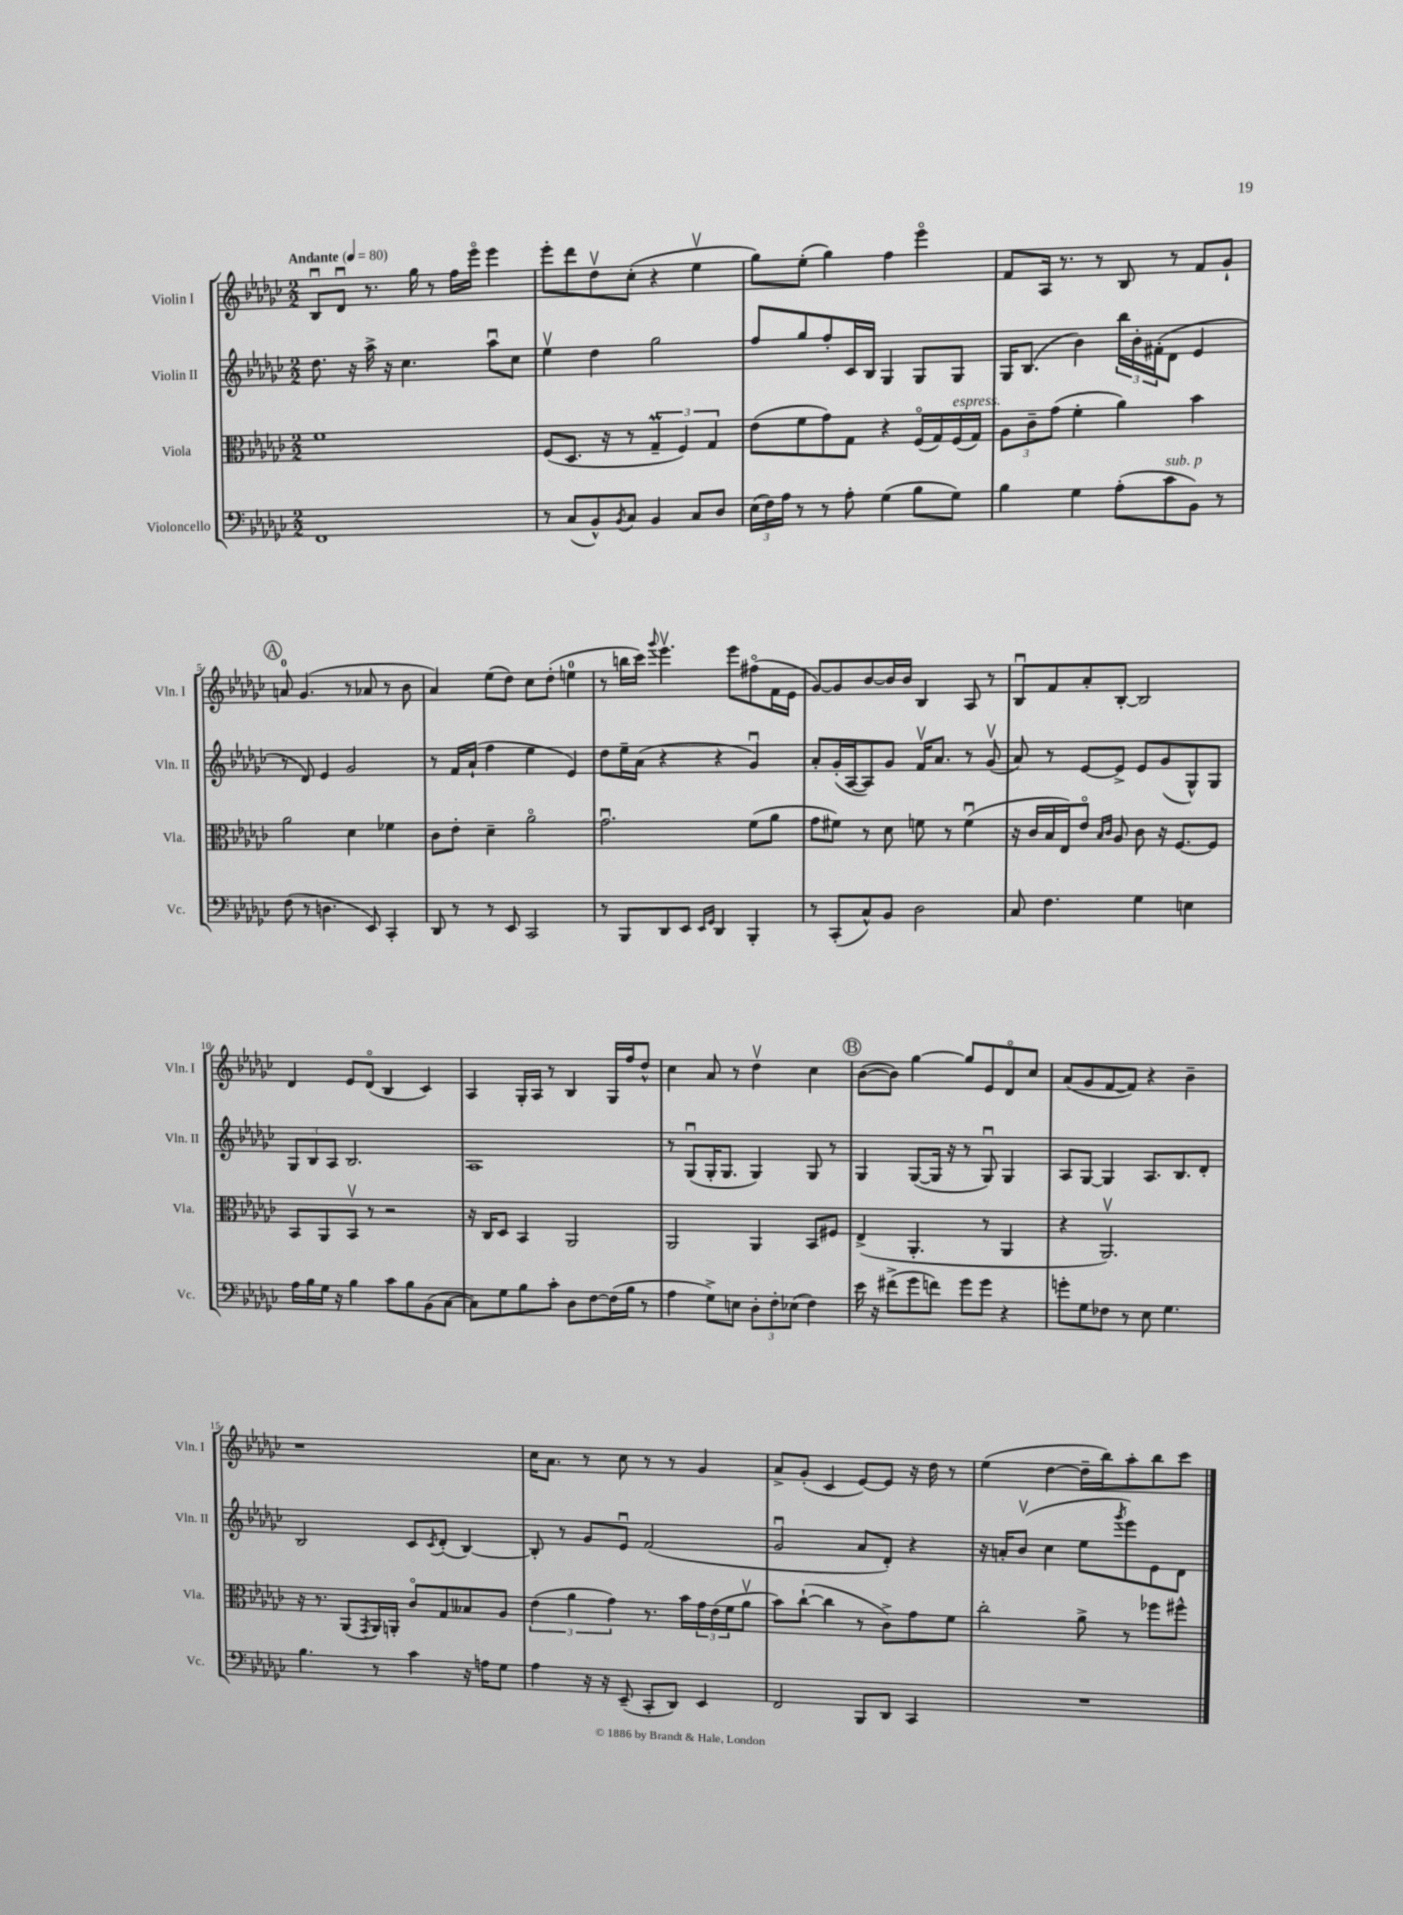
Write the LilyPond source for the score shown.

<<
\new StaffGroup <<
\new Staff = "s0" \with { instrumentName = "Violin I" shortInstrumentName = "Vln. I" } {
    \clef treble \key ges \major \numericTimeSignature \time 2/2 \tempo "Andante" 4 = 80
    bes8\downbow des'8\downbow r8. ges''16 r8 f''16 ees'''16\flageolet ees'''4 |
    ees'''8-. des'''8 des''8\upbow ces''8-.( r4 ees''4\upbow |
    ges''8) ees''8-.( ges''4) f''4 ees'''4\flageolet |
    f'8 aes16 r8. r8 bes8 r8 f'8 ges'8-! |
    \mark \markup { \circle "A" } a'8-0 ges'4.( r8 aes'8 r8 bes'8 |
    aes'4) ees''8( des''8) ces''8 des''8-.( e''4-0 |
    r8 b''16 ces'''16) \appoggiatura { ges'''8 } ees'''4.\upbow ees'''8 fis''8\flageolet( f'16 ees'16 |
    ges'8~) ges'8 bes'8~ bes'16 bes'16 bes4 aes8 r8 |
    bes8\downbow f'8 aes'8-. bes8~-. bes2 |
    des'4 ees'8 des'8\flageolet( bes4 ces'4) |
    aes4 ges16-. aes16 r8 bes4 ges16 f''16 des''8-^ |
    ces''4 aes'8 r8 des''4\upbow ces''4 |
    \mark \markup { \circle "B" } bes'8~( bes'8) ges''4~ ges''8 ees'8 des'8\flageolet ces''8 |
    aes'8( ges'8 f'8~ f'8) r4 bes'4-- |
    r1 |
    ces''16 aes'8. r8 ces''8 r8 r8 ges'4 |
    aes'8-> ges'8-.( ces'4 ees'8~) ees'8 r16 des''16 r8 |
    ees''4( des''4~ des''16-- bes''16) aes''8-. bes''8 ces'''8 \bar "|." |
}
\new Staff = "s1" \with { instrumentName = "Violin II" shortInstrumentName = "Vln. II" } {
    \clef treble \key ges \major \numericTimeSignature \time 2/2
    des''8. r16 aes''16-> r16 ces''4. aes''8\downbow ces''8 |
    ees''4\upbow des''4 ges''2 |
    f''8 ges''8 f''8-. ces'16 bes16 ges4 ges8 ges8 |
    ges16 bes8.( bes'4) \tuplet 3/2 { bes''16 bes'16-. fis'16-.( } des'8 ees'4 |
    \mark \markup { \circle "A" } r8 des'8) ees'4 ges'2 |
    r8 f'16 aes'16-!( f''4 ees''4 ees'4) |
    des''8 ees''16-- aes'16( r4 r4 ges'4\downbow) |
    aes'8-. ges'16-.( aes16~ aes8) ges'8 f'16\upbow aes'8. r8 ges'8\upbow( |
    aes'8) r8 ees'8~ ees'8-> ees'8 ges'8( ges8-^) ges8 |
    \tuplet 3/2 { ges8 bes8 aes8 } bes2. |
    aes1 |
    r8 ges8\downbow( ges16-. ges8. ges4) ges8 r8 |
    \mark \markup { \circle "B" } ges4 ges8~( ges16 r16 r8 ges8\downbow) ges4 |
    aes8 ges8~ ges4 aes8. bes8. des'8-. |
    bes2 ces'8 \acciaccatura { ces'8 } des'8-.( bes4~) |
    bes8-. r8 ges'8 ees'8\downbow f'2( |
    ges'2\downbow aes'8 des'8-.) r4 |
    r16 a'16-. bes'8\upbow( ces''4 ees''8 \acciaccatura { ges'''8 } ees'''8) ees'8 des'8 \bar "|." |
}
\new Staff = "s2" \with { instrumentName = "Viola" shortInstrumentName = "Vla." } {
    \clef alto \key ges \major \numericTimeSignature \time 2/2
    f'1 |
    f8( des8. r16 r8 \tuplet 3/2 { ges4--\prall f4) ges4 } |
    ees'8( f'8 ges'8) ges8 r4 f16\flageolet( ges16) f16^\markup { \italic "espress." }( ges16) |
    \tuplet 3/2 { aes8 ces'8-- ges'8( } f'4-. aes'4) bes'4 |
    \mark \markup { \circle "A" } aes'2 des'4 fes'4 |
    ces'8 ees'8-. des'4-- aes'2\flageolet |
    ges'2.\downbow f'8( aes'8 |
    ges'8 fis'8) r8 des'8 f'8 r8 f'4\downbow( |
    r16 ces'16 bes16 ees16) ees'8\flageolet \grace { bes16 ces'16 } aes8 ces'8 r16 f8.~ f8 |
    bes,8 aes,8 bes,8\upbow r8 r2 |
    r16 ces16 des8 bes,4 aes,2 |
    aes,2 aes,4 bes,8 fis8 |
    \mark \markup { \circle "B" } ees4->( aes,4.-. r8 aes,4 |
    r4 aes,2.\upbow) |
    r16 r8. aes,8( \acciaccatura { ges,8 } aes,16) a,16-. ces'8\flageolet ges8 beses8 aes8 |
    \tuplet 3/2 { ees'4( aes'4 ges'4) } r8. bes'16 \tuplet 3/2 { ges'16 ees'16( f'16 } aes'8\upbow |
    bes'8) ces''8~-!( ces''4 r8 ces'8->) ges'8 f'8 |
    ces''2-. aes'8-> r8 fes''8 fis''8-^ \bar "|." |
}
\new Staff = "s3" \with { instrumentName = "Violoncello" shortInstrumentName = "Vc." } {
    \clef bass \key ges \major \numericTimeSignature \time 2/2
    f,1 |
    r8 ces8( bes,8-^) \acciaccatura { bes,8 } ces8 bes,4 ces8 des8 |
    \tuplet 3/2 { ees16( f16) aes16 } r8 r8 aes8-. ges4( bes8 ges8) |
    bes4 ges4 aes8-.( ces'8^\markup { \italic "sub. p" } bes,8) r8 |
    \mark \markup { \circle "A" } f8( r8 d4. ees,8) ces,4-. |
    des,8 r8 r8 ees,8 ces,2 |
    r8 bes,,8 des,8 ees,8 \grace { ees,16 ges,16 } des,4 bes,,4-. |
    r8 ces,8-.( ces8-^) bes,8 des2 |
    ces8 f4. ges4 e4 |
    aes16 bes16 ges16 r16 bes4 ces'8 bes8 bes,8( ces8~ |
    ces8) ges8 bes8 ces'8-. des8 f8~ f16( bes16 r8 |
    aes4 ges8->) e8 \tuplet 3/2 { des8-. f8-. ees8( } f4) |
    \mark \markup { \circle "B" } ees'16 r16 fis'8->( ges'8 f'8) ges'8 ges'8 r4 |
    g'8-. ges8 fes8 r8 ees8 ges4. |
    bes4. r8 ces'4 r16 a16 ges8 |
    aes4 r16 r16 ees,8--( ces,8-. des,8) ees,4 |
    f,2 bes,,8 des,8 ces,4 |
    R1 \bar "|." |
}
>>
>>
